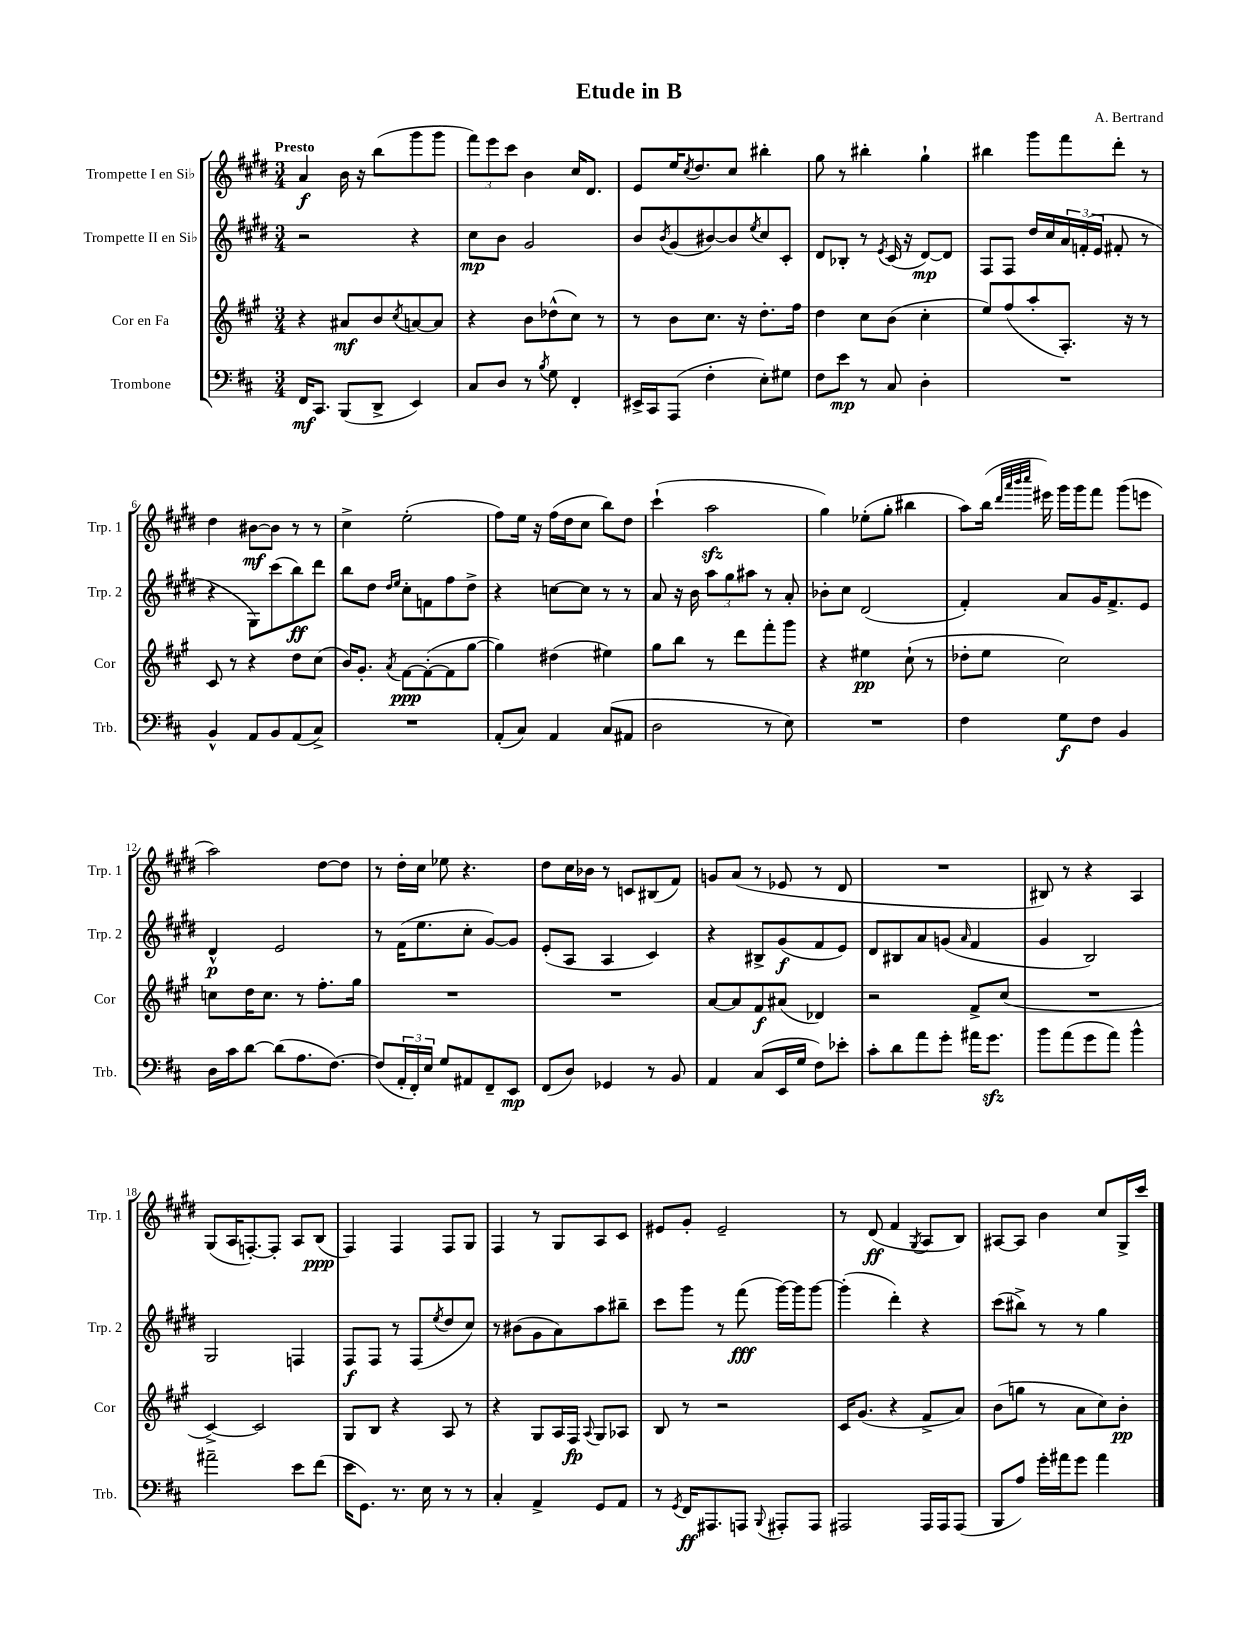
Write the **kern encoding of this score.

**kern	**dynam	**kern	**dynam	**kern	**dynam	**kern	**dynam
*part4	*part4	*part3	*part3	*part2	*part2	*part1	*part1
*staff4	*staff4	*staff3	*staff3	*staff2	*staff2	*staff1	*staff1
*I"Trombone	*	*I"Cor en Fa	*	*I"Trompette II en Si♭	*	*I"Trompette I en Si♭	*
*I'Trb.	*	*I'Cor	*	*I'Trp. 2	*	*I'Trp. 1	*
*clefF4	*	*clefG2	*	*clefG2	*	*clefG2	*
*k[f#c#]	*	*k[f#c#g#]	*	*k[f#c#g#d#]	*	*k[f#c#g#d#]	*
*M3/4	*	*M3/4	*	*M3/4	*	*M3/4	*
=1	=1	=1	=1	=1	=1	=1	=1
!	!	!	!	!	!	!LO:TX:a:B:t=Presto	!
16FF#/KL	mf	4r	.	2r	.	4a/	f
8.CC#/J	.	.	.	.	.	.	.
(8BBB/L	.	8a#X/L	mf	.	.	16b\	.
.	.	.	.	.	.	16r	.
8DD^/J	.	8b/	.	.	.	(8bb\L	.
.	.	8qcc#/	.	.	.	.	.
4EE/)	.	[8an/	.	4r	.	8ggg#\	.
.	.	8a/J]	.	.	.	8ggg#\J	.
=2	=2	=2	=2	=2	=2	=2	=2
8C#/L	.	4r	.	8cc#\L	mp	12fff#\L)	.
.	.	.	.	.	.	12eee\	.
8D/J	.	.	.	8b\J	.	.	.
.	.	.	.	.	.	12ccc#\J	.
8r	.	8b\L	.	2g#/	.	4b\	.
8qB/	.	.	.	.	.	.	.
8G\	.	(8dd-X^^\	.	.	.	.	.
4FF#'/	.	8cc#\J)	.	.	.	16cc#/KL	.
.	.	.	.	.	.	8.d#/J	.
.	.	8r	.	.	.	.	.
=3	=3	=3	=3	=3	=3	=3	=3
16EE#X^/LL	.	8r	.	8b/L	.	8e/L	.
16CC#/J	.	.	.	.	.	.	.
.	.	.	.	8qb/	.	.	.
(8AAA/J	.	8b\L	.	(8g#/	.	16ee/K	.
.	.	.	.	.	.	8qcc#/	.
.	.	.	.	.	.	8.dd#/	.
4F#'\	.	8.cc#\J	.	[8b#X/)	.	.	.
.	.	.	.	8b#/]	.	8cc#/J	.
.	.	16r	.	.	.	.	.
.	.	.	.	8qee/	.	.	.
8E'\L)	.	8.dd'\L	.	8cc#/	.	4bb#X'\	.
8G#X\J	.	.	.	8c#'/J	.	.	.
.	.	16ff#\Jk	.	.	.	.	.
=4	=4	=4	=4	=4	=4	=4	=4
8F#\L	.	4dd\	.	8d#/L	.	8gg#\	.
8e\J	mp	.	.	8B-X'/J	.	8r	.
8r	.	8cc#\L	.	8r	.	4bb#X'\	.
.	.	.	.	8qe/	.	.	.
8C#/	.	(8b\J	.	(16c#/	.	.	.
.	.	.	.	16r	.	.	.
4D'\	.	4cc#'\	.	[8d#/L)	mp	4gg#`\	.
.	.	.	.	8d#/J]	.	.	.
=5	=5	=5	=5	=5	=5	=5	=5
2.r	.	8ee/L)	.	8F#/L	.	4bb#X\	.
.	.	(8ff#/	.	8F#/J	.	.	.
.	.	8aa'/	.	16dd#/LL	.	8ggg#\L	.
.	.	.	.	16cc#/	.	.	.
.	.	8.A'/J)	.	24a/	.	8fff#\	.
.	.	.	.	(24fn'/	.	.	.
.	.	.	.	24e/JJ	.	.	.
.	.	.	.	8f#X'/	.	8ddd#'\J	.
.	.	16r	.	.	.	.	.
.	.	8r	.	8r	.	8r	.
!!LO:LB:g=z
=6	=6	=6	=6	=6	=6	=6	=6
4BB^^/	.	8c#/	.	4r	.	4dd#\	.
.	.	8r	.	.	.	.	.
8AA/L	.	4r	.	8G#\L)	.	[8b#X\L	mf
8BB/	.	.	.	(8ccc#\	.	8b#\J]	.
(8AA/	.	8dd\L	.	8bb\)	ff	8r	.
8C#^/J)	.	(8cc#\J	.	8ddd#\J	.	8r	.
=7	=7	=7	=7	=7	=7	=7	=7
2.r	.	16b/KL)	.	8bb\L	.	4cc#^\	.
.	.	8.g#'/J	.	.	.	.	.
.	.	.	.	8dd#\J	.	.	.
.	.	.	.	16qqdd#/LL	.	.	.
.	.	8qa/	.	16qqee/JJ	.	.	.
.	.	[8f#\L	ppp	8cc#'\L	.	(2ee'\	.
.	.	(8f#'\_	.	8fn\	.	.	.
.	.	8f#\]	.	8ff#\	.	.	.
.	.	[8gg#\J	.	8dd#^\J	.	.	.
=8	=8	=8	=8	=8	=8	=8	=8
(8AA'/L	.	4gg#\])	.	4r	.	8ff#\L)	.
8C#/J)	.	.	.	.	.	16ee\Jk	.
.	.	.	.	.	.	16r	.
4AA/	.	(4dd#X\	.	[8ccn\L	.	(16ff#\LL	.
.	.	.	.	.	.	16dd#\J	.
.	.	.	.	8cc\J]	.	8cc#\J	.
(8C#/L	.	4ee#X\)	.	8r	.	8bb\L)	.
8AA#X/J	.	.	.	8r	.	8dd#\J	.
=9	=9	=9	=9	=9	=9	=9	=9
2D\	.	8gg#\L	.	8a/	.	(4ccc#`\	.
.	.	8bb\J	.	16r	.	.	.
.	.	.	.	16b\	.	.	.
.	.	8r	.	12aa\L	.	2aazz\	.
.	.	.	.	12gg#\	.	.	.
.	.	8ddd\L	.	.	.	.	.
.	.	.	.	12aa#X\J	.	.	.
8r	.	8fff#'\	.	8r	.	.	.
8E\)	.	8ggg#\J	.	8a'/	.	.	.
=10	=10	=10	=10	=10	=10	=10	=10
2.r	.	4r	.	8b-X'\L	.	4gg#\)	.
.	.	.	.	8cc#\J	.	.	.
.	.	4ee#X\	pp	(2d#/	.	(8ee-X'\L	.
.	.	.	.	.	.	8gg#'\J	.
.	.	(8cc#`\	.	.	.	4bb#X\	.
.	.	8r	.	.	.	.	.
=11	=11	=11	=11	=11	=11	=11	=11
4F#\	.	8dd-X'\L	.	4f#'/)	.	8aa\L)	.
.	.	8ee\J	.	.	.	(16bb\Jk	.
.	.	.	.	.	.	32qqddd#/LLL	.
.	.	.	.	.	.	32qqaaa/	.
.	.	.	.	.	.	32qqbbb/	.
.	.	.	.	.	.	32qqcccc#/JJJ	.
.	.	.	.	.	.	16eee#X\)	.
8G\L	f	2cc#\)	.	8a/L	.	16ggg#\LL	.
.	.	.	.	.	.	16ggg#\J	.
8F#\J	.	.	.	16g#/K	.	8fff#\J	.
.	.	.	.	8.f#^/	.	.	.
4BB/	.	.	.	.	.	(8ggg#\L	.
.	.	.	.	8e/J	.	8eeen\J	.
!!LO:LB:g=z
=12	=12	=12	=12	=12	=12	=12	=12
16D\LL	.	8ccn\L	.	4d#^^/	p	2aa\)	.
16c#\J	.	.	.	.	.	.	.
[8d\J	.	16dd\K	.	.	.	.	.
.	.	8.cc\J	.	.	.	.	.
(8d\L]	.	.	.	2e/	.	.	.
8.A\	.	8r	.	.	.	.	.
.	.	8.ff#'\L	.	.	.	[8dd#\L	.
[8.F#\J)	.	.	.	.	.	.	.
.	.	.	.	.	.	8dd#\J]	.
.	.	16gg#\Jk	.	.	.	.	.
=13	=13	=13	=13	=13	=13	=13	=13
(8F#/L]	.	2.r	.	8r	.	8r	.
24AA'/L	.	.	.	(16f#\KL	.	16dd#'\LL	.
24FF#'/)	.	.	.	.	.	.	.
.	.	.	.	8.ee\	.	16cc#\JJ	.
24E/JJ	.	.	.	.	.	.	.
8G/L	.	.	.	.	.	8ee-X\	.
8AA#X/	.	.	.	8cc#'\J	.	4.r	.
8FF#~/	.	.	.	[8g#/L)	.	.	.
8EE/J	mp	.	.	8g#/J]	.	.	.
=14	=14	=14	=14	=14	=14	=14	=14
(8FF#/L	.	2.r	.	(8e'/L	.	8dd#\L	.
8D/J)	.	.	.	8A/J	.	16cc#\L	.
.	.	.	.	.	.	16b-X\JJ	.
4GG-X/	.	.	.	4A/	.	8r	.
.	.	.	.	.	.	8cn/L	.
8r	.	.	.	4c#/)	.	(8B#X/	.
8BB/	.	.	.	.	.	8f#/J)	.
=15	=15	=15	=15	=15	=15	=15	=15
4AA/	.	[8a/L	.	4r	.	8gn/L	.
.	.	8a/]	.	.	.	(8a/J	.
(8C#/L	.	8f#/	f	8B#X^/L	.	8r	.
16EE/L	.	(8a#X/J	.	(8g#/	f	8e-X/	.
16G/JJ	.	.	.	.	.	.	.
8F#\L)	.	4d-X/)	.	8f#/	.	8r	.
8e-X'\J	.	.	.	8e/J)	.	8d#/	.
=16	=16	=16	=16	=16	=16	=16	=16
8c#'\L	.	2r	.	8d#/L	.	2.r	.
8d\	.	.	.	8B#X/	.	.	.
8a\	.	.	.	8a/	.	.	.
8g'\J	.	.	.	(8gn/J	.	.	.
.	.	.	.	16qqa/	.	.	.
16a#X\KL	.	8f#^/L	.	4f#/	.	.	.
8.gzz\J	.	.	.	.	.	.	.
.	.	(8cc#/J	.	.	.	.	.
=17	=17	=17	=17	=17	=17	=17	=17
8b\L	.	2.r	.	4g#/	.	8B#X/)	.
(8a\	.	.	.	.	.	8r	.
8g\	.	.	.	2B/)	.	4r	.
8a\J)	.	.	.	.	.	.	.
4b^^\	.	.	.	.	.	4A/	.
!!LO:LB:g=z
=18	=18	=18	=18	=18	=18	=18	=18
2a#X~\	.	[4c#^/)	.	2G#/	.	(8G#/L	.
.	.	.	.	.	.	16A/K	.
.	.	.	.	.	.	[8.Fn'/)	.
.	.	2c#/]	.	.	.	.	.
.	.	.	.	.	.	8F'/J]	.
8e\L	.	.	.	4Fn/	.	8A/L	.
(8f#\J	.	.	.	.	.	(8B/J	ppp
=19	=19	=19	=19	=19	=19	=19	=19
16e\KL	.	8G#/L	.	8F#/L	f	4F#/)	.
8.GG\J)	.	.	.	.	.	.	.
.	.	8B/J	.	8F#/J	.	.	.
8.r	.	4r	.	8r	.	4F#/	.
.	.	.	.	(8F#/L	.	.	.
16E\	.	.	.	.	.	.	.
.	.	.	.	8qee/	.	.	.
8r	.	8A/	.	8dd#/	.	8F#/L	.
8r	.	8r	.	8cc#/J)	.	8G#/J	.
=20	=20	=20	=20	=20	=20	=20	=20
4C#'/	.	4r	.	8r	.	4F#/	.
.	.	.	.	(8b#X\L	.	.	.
4AA^/	.	8G#/L	.	8g#\	.	8r	.
.	.	16A/L	.	8a\)	.	8G#/L	.
.	.	16F#/JJ	fp	.	.	.	.
.	.	8qqA/	.	.	.	.	.
8GG/L	.	8G#/L	.	8aa\	.	8A/	.
8AA/J	.	8A-X/J	.	8bb#X~\J	.	8c#/J	.
=21	=21	=21	=21	=21	=21	=21	=21
8r	.	8B/	.	8ccc#\L	.	8e#X/L	.
8qGG/	.	.	.	.	.	.	.
16FF#/KL	ff	8r	.	8ggg#\J	.	8g#'/J	.
8.AAA#X/	.	.	.	.	.	.	.
.	.	2r	.	8r	.	2e#~/	.
8AAAn/J	.	.	.	(8fff#\	fff	.	.
8qqBBB/	.	.	.	.	.	.	.
8AAA#X'/L	.	.	.	[16ggg#\LL)	.	.	.
.	.	.	.	16ggg#\J]	.	.	.
8AAA#/J	.	.	.	[8ggg#\J	.	.	.
=22	=22	=22	=22	=22	=22	=22	=22
2AAA#X/	.	16c#/KL	.	(4ggg#'\]	.	8r	.
.	.	(8.g#/J	.	.	.	.	.
.	.	.	.	.	.	(8d#/	ff
.	.	4r	.	4ddd#'\)	.	4f#/	.
.	.	.	.	.	.	8qG#/	.
16AAA#/LL	.	8f#^/L	.	4r	.	8A/L	.
16AAA#/J	.	.	.	.	.	.	.
(8AAA#/J	.	8a/J)	.	.	.	8B/J)	.
=23	=23	=23	=23	=23	=23	=23	=23
8BBB/L	.	(8b\L	.	(8ccc#\L	.	[8A#X/L	.
8A/J)	.	8ggn\J	.	8bb#X^\J)	.	8A#/J]	.
16g'\LL	.	8r	.	8r	.	4b\	.
16a#X\J	.	.	.	.	.	.	.
8g\J	.	8a\L	.	8r	.	.	.
4a#\	.	8cc#\)	.	4gg#\	.	8cc#/L	.
.	.	8b'\J	pp	.	.	16G#^/L	.
.	.	.	.	.	.	16ccc#/JJ	.
==	==	==	==	==	==	==	==
*-	*-	*-	*-	*-	*-	*-	*-
